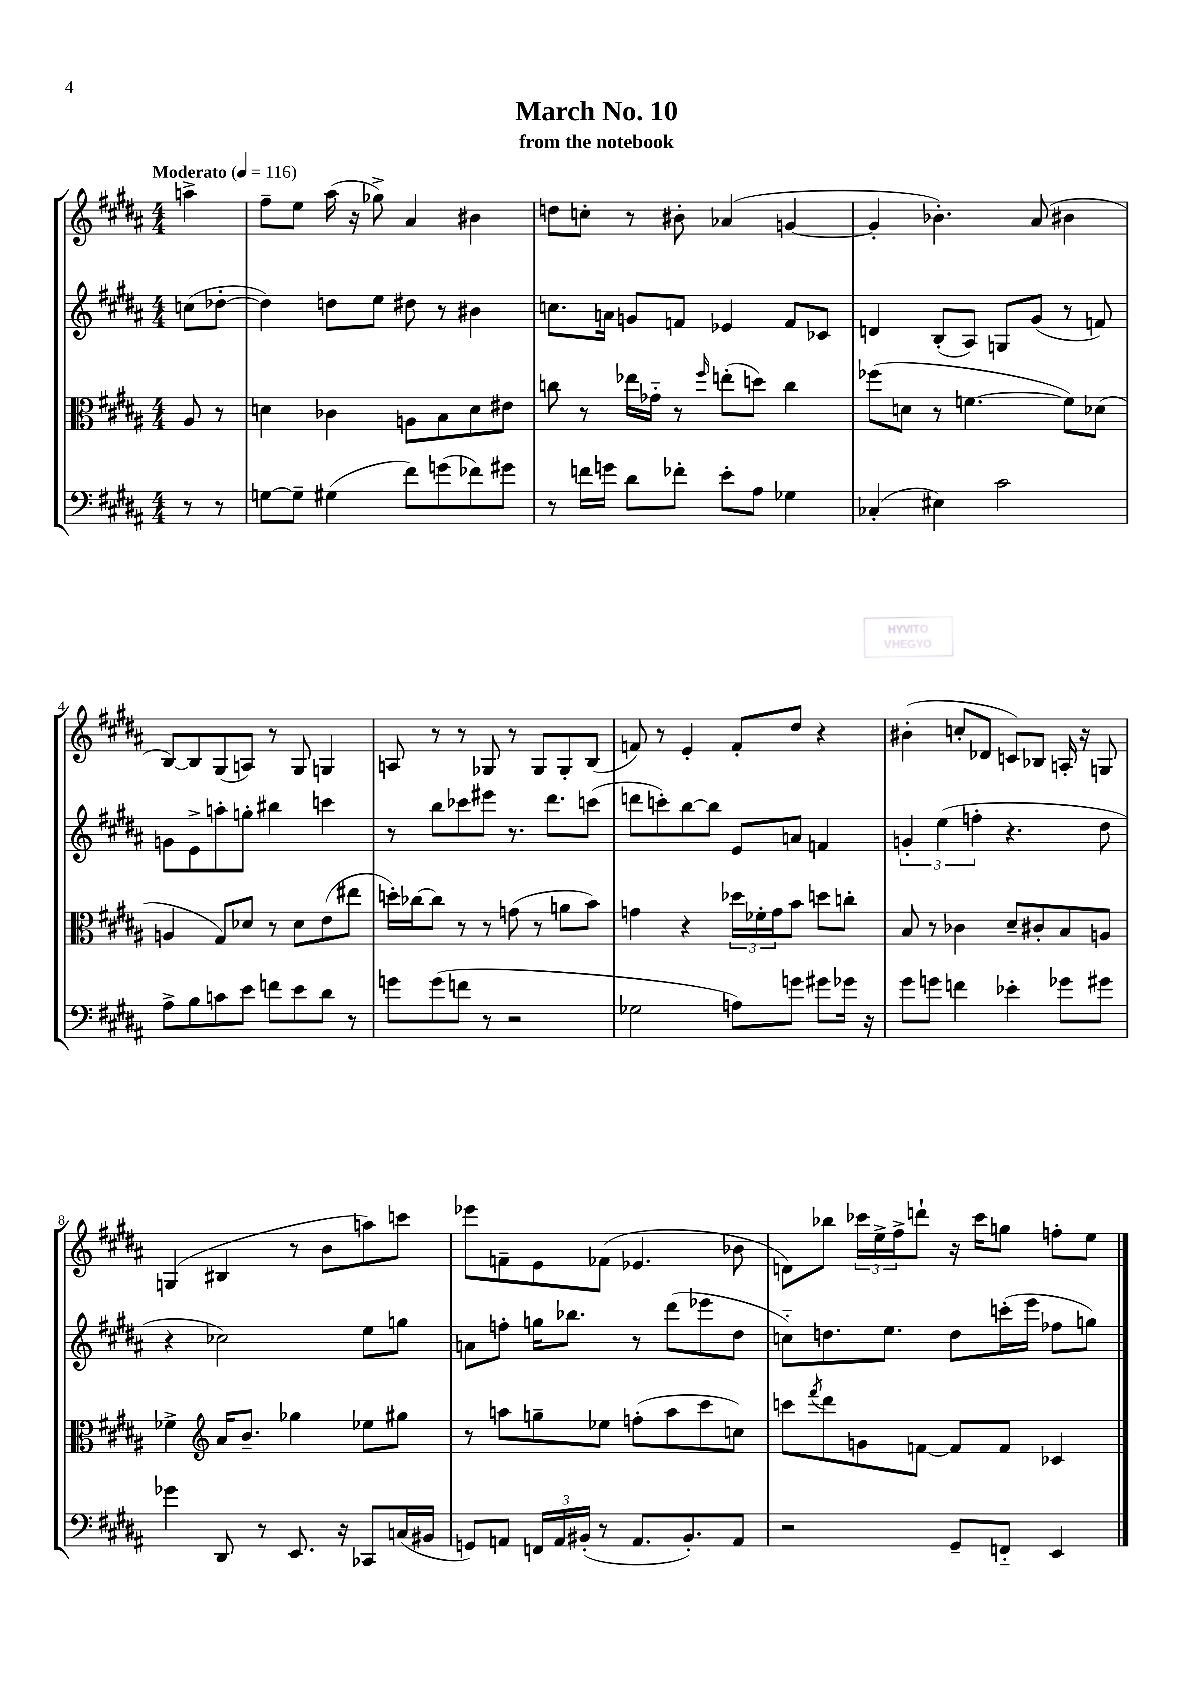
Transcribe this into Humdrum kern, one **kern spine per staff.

**kern	**kern	**kern	**kern
*staff4	*staff3	*staff2	*staff1
*clefF4	*clefC3	*clefG2	*clefG2
*k[f#c#g#d#a#]	*k[f#c#g#d#a#]	*k[f#c#g#d#a#]	*k[f#c#g#d#a#]
*M4/4	*M4/4	*M4/4	*M4/4
*MM116	*MM116	*MM116	*MM116
8r	8A#	(8cc	4aa^
8r	8r	[8dd-'	.
=	=	=	=
[8G	4d	4dd-])	8ff#~
8G~]	.	.	8ee
(4G#	4c-	8dd	(16aa#
.	.	.	16r
.	.	8ee	8gg-^)
8f#)	8A	8dd#	4a#
(8g	8B	8r	.
8f-)	8d	4b#	4b#
8g#	8e#	.	.
=	=	=	=
8r	8cc	8.cc	8dd
16f	8r	.	8cc'
16g	.	16a	.
8d#	16ee-	8g	8r
.	16g-'~	.	.
8f-'	8r	8f	8b#'
.	16qqff#	.	.
8e'	(8ee'	4e-	(4a-
8A#	8dd)	.	.
4G-	4cc	8f	[4g
.	.	8c-	.
=	=	=	=
(4C-'	(8ff-	4d	4g']
.	8d	.	.
4E#)	8r	(8B'	4.b-')
.	[4.f	8A#)	.
2c#	.	8G	.
.	.	(8g#	(8a#
.	8f])	8r	4b#
.	(8d-	8f)	.
=	=	=	=
8A#^	4A	8g	[8B)
8B	.	8e^	8B]
8c	8G#)	8aa'	(8G#
8e	8d-	8gg'	8A)
8f	8r	4bb#	8r
8e	8d-	.	8G#
8d#	(8e	4ccc	4G
8r	8ee#	.	.
=	=	=	=
8g	16dd')	8r	8A
.	[16cc-	.	.
(8g	8cc-]	8bb	8r
8f	8r	8ccc-	8r
8r	8r	8eee#	8G-
2r	(8g	8.r	8r
.	8r	.	8G-
.	.	8.ddd#	.
.	8a	.	8G-'
.	8b)	(8ccc	(8B
=	=	=	=
2G-	4g	8ddd	8f)
.	.	8ccc')	8r
.	4r	[8bb	4e'
.	.	8bb]	.
8A)	24dd-	8e	8f'
.	24f-'	.	.
.	24g	.	.
8g	8b	8a	8dd#
8g#	8dd	4f	4r
16g-	8cc'	.	.
16r	.	.	.
=	=	=	=
8g#	8B	6g'	(4b#'
8g	8r	.	.
.	.	(6ee	.
4f	4c-	.	8cc'
.	.	6ff'	.
.	.	.	8d-
4e-'	8d#~	4.r	8c)
.	8c#'	.	8B-
8g-	8B	.	16A'
.	.	.	16r
8g#	8A	8dd#	8G
=	=	=	=
4g-	4f-^	4r	(4G
*	*clefG2	*	*
8DD#	16a#	2cc-)	4B#
.	8.b~	.	.
8r	.	.	.
8.EE	4gg-	.	8r
.	.	.	8b
16r	.	.	.
8CC-	8ee-	8ee	8aa)
(16C	8gg#	8gg	8ccc
16BB#	.	.	.
=	=	=	=
8GG)	8r	8a	8eee-
8AA	8aa	8ff'	8f~
24FF	8gg~	16gg	8e
24AA	.	.	.
.	.	8.bb-	.
(24BB#'	.	.	.
8r	8ee-	.	(8f-
8.AA	(8ff'	8r	4.e-
.	8aa	(8ddd#	.
8.BB#')	.	.	.
.	8ccc#	8eee-	.
8AA	8cc)	8dd#	8b-
=	=	=	=
2r	8ccc	8cc'~)	8d)
.	8qfff#	.	.
.	8ddd#	8.dd	8bb-
.	8g	.	24ccc-
.	.	.	24ee^
.	.	8.ee	.
.	.	.	24ff#^
.	[8f	.	8ddd`
8GG#~	8f]	8dd	16r
.	.	.	16ccc-
8FF'~	8f	(16ccc'	8gg
.	.	16eee	.
4EE	4c-	8ff-	8ff'
.	.	8gg)	8ee
==	==	==	==
*-	*-	*-	*-
